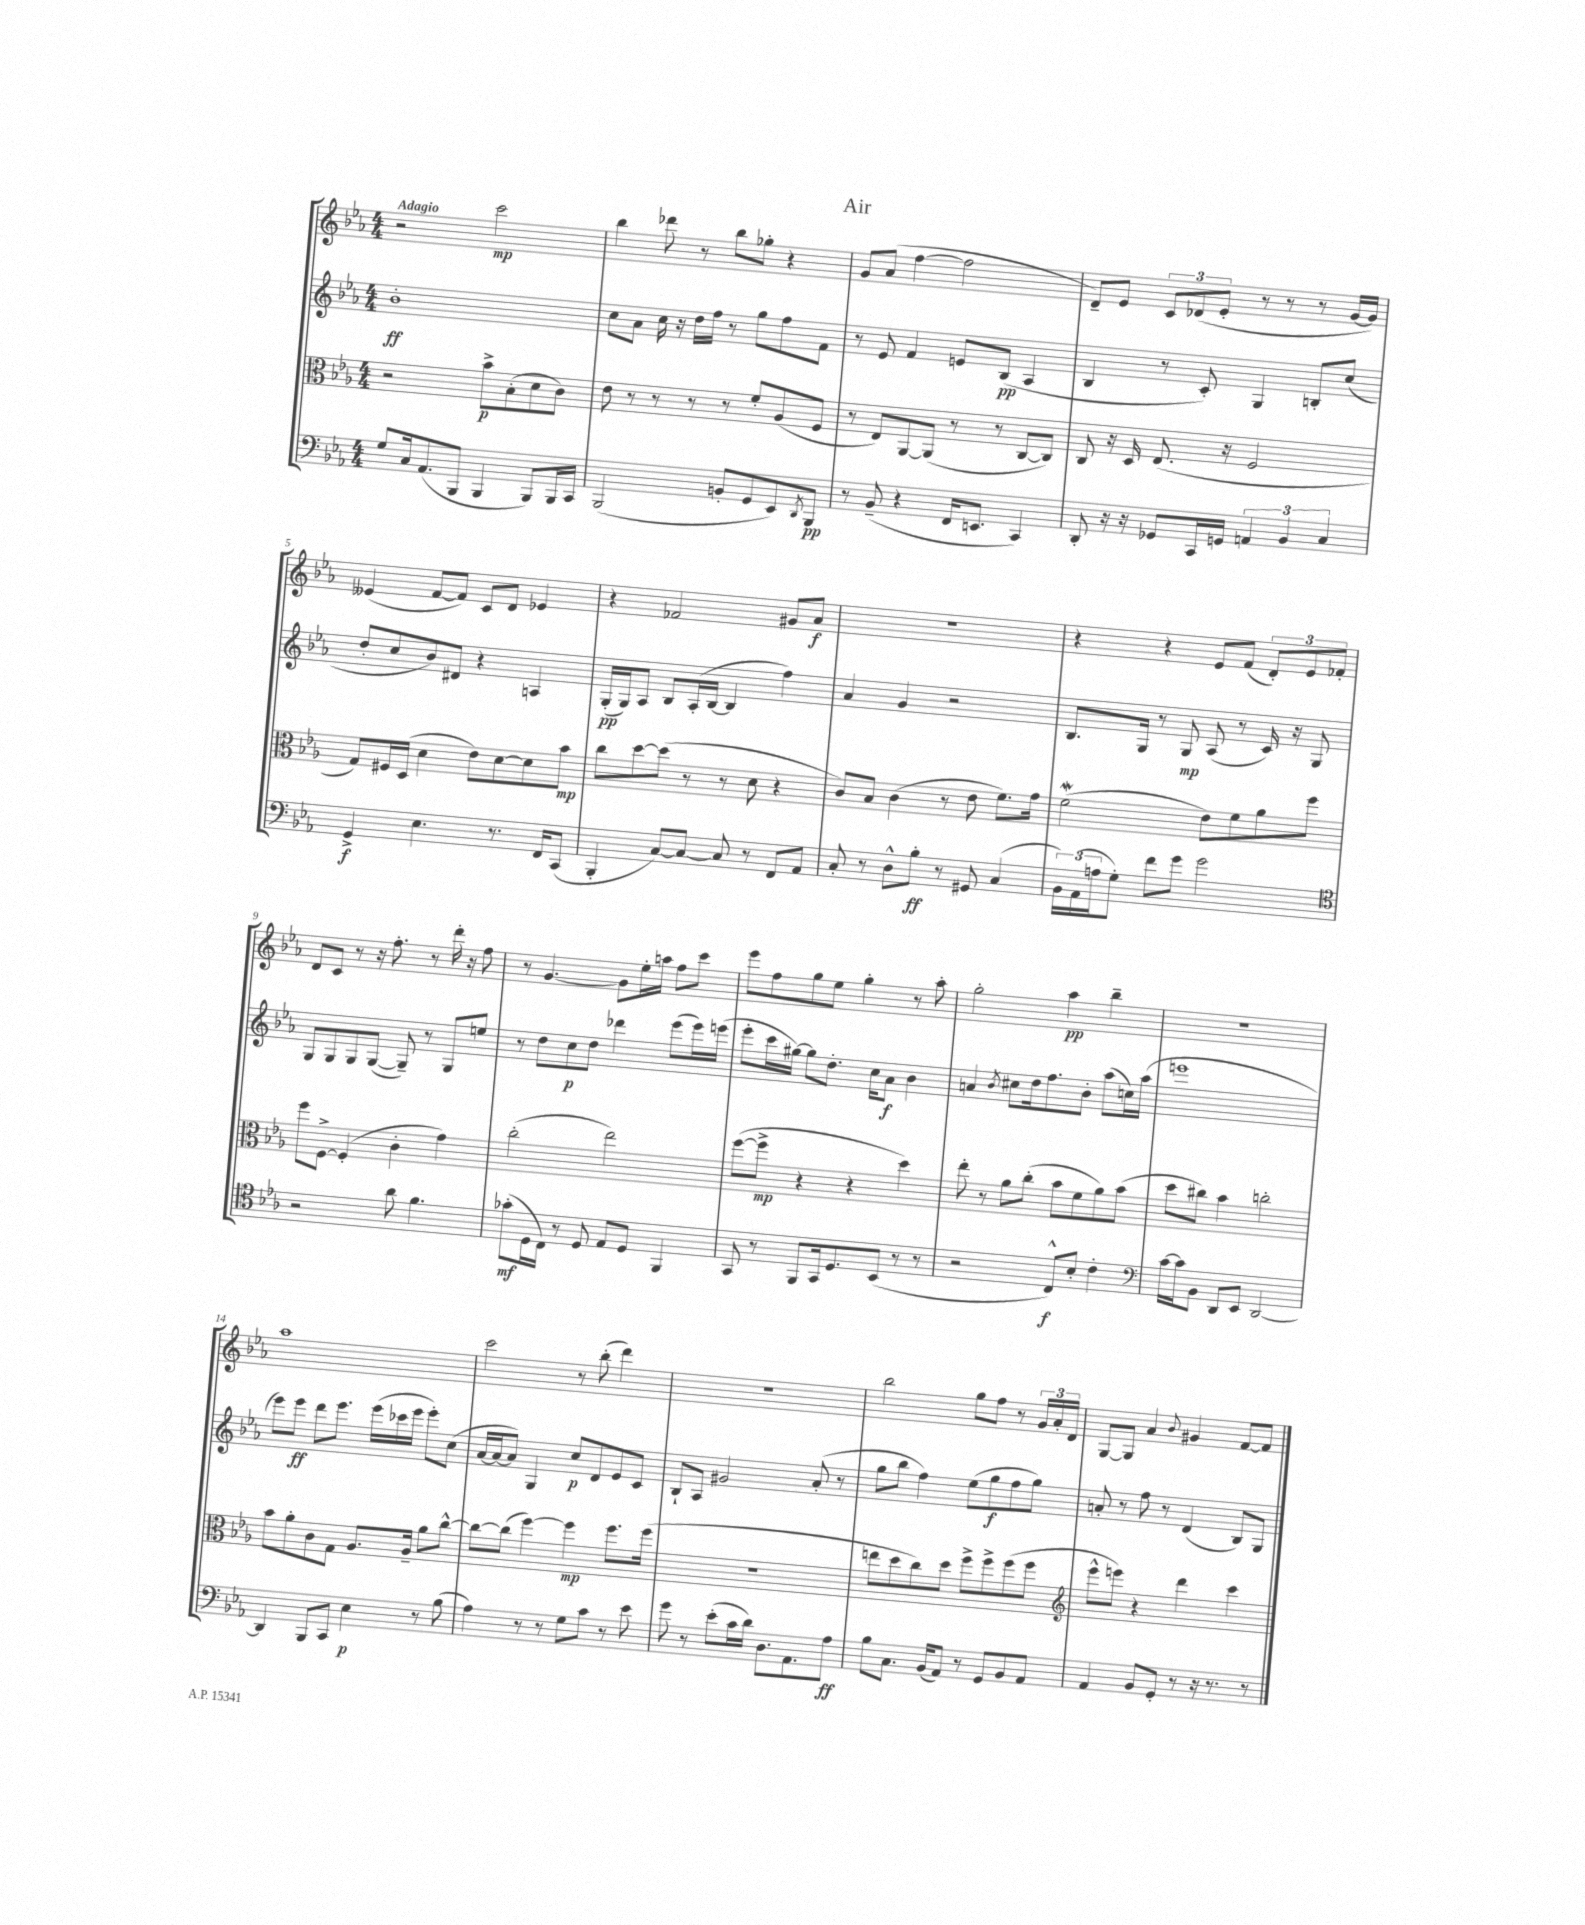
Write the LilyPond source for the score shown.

\header { title = "Air" }
<<
\new StaffGroup <<
\new Staff = "s0" {
    \clef treble \key ees \major \numericTimeSignature \time 4/4 \tempo "Adagio"
    r2 c'''2\mp |
    bes''4 des'''8 r8 bes''8 ges''8-. r4 |
    g'8 aes'8( f''4~ f''2 |
    d'8--) ees'8 \tuplet 3/2 { c'8 des'8( ees'8-. } r8 r8 r8 g'16~ g'16) |
    eeses'4( f'8~ f'8) c'8 d'8 ees'4 |
    r4 fes'2 gis'8 aes'8\f |
    R1 |
    r4 r4 ees'8 f'8( \tuplet 3/2 { d'8-.) ees'8 fes'8-. } |
    d'8 c'8 r8 r16 f''8.-. r8 d'''16-. r16 f''8 |
    r8 g'4.~ g'8 ees''16-. a''16 f''8 c'''8 |
    ees'''8 f''8 g''8 ees''8 g''4-. r8 aes''8-. |
    g''2-. aes''4\pp bes''4-- |
    R1 |
    aes''1 |
    c'''2 r8 bes''8-.( d'''4) |
    R1 |
    bes''2 g''8 f''8 r8 \tuplet 3/2 { g'16 aes'16-. d'16 } |
    g8~ g8 aes'4 \appoggiatura { bes'8 } gis'4 f'8~ f'8 \bar "|." |
}
\new Staff = "s1" {
    \clef treble \key ees \major \numericTimeSignature \time 4/4
    bes'1-.\ff |
    c''8 aes'8 c''16 r16 d''16 f''16 r8 g''8 f''8 f'8 |
    r8 ees'8 f'4 e'8 bes8\pp( aes4 |
    bes4 r8 c'8-.) g4 b8-. c''8( |
    d''8-. c''8 bes'8) dis'8 r4 a4 |
    g16-.\pp( g16) aes8 bes8 aes16-.( bes16~ bes4 f''4) |
    aes'4 g'4 r2 |
    bes8. g16 r8 g8\mp aes8( r8 c'16) r16 g8 |
    g8 g8 g8 g8~( g8--) r8 g8 e''8 |
    r8 d''8 c''8\p d''8 des'''4 ees'''8( ees'''16) e'''16( |
    ees'''8-. c'''16 gis''16~) gis''8 d''8.-. c''16 aes'8\f bes'4 |
    a'4 \acciaccatura { bes'8 } cis''8 d''16 f''8. bes'8-. aes''8( c''16) aes''16( |
    e'''1 |
    ees'''8) ees'''8\ff d'''8 ees'''8. ees'''16( ces'''16 ees'''16 ees'''8-.) c''8( |
    aes'16~ aes'16~ aes'8) g4 c''8\p d'8 ees'8 c'8 |
    bes8-! aes8 gis'2 aes'8-.( r8 |
    g''8 bes''8 f''4) ees''8( g''8\f f''8 g''8) |
    a'8-. r8 f''8 r8 d'4( bes8) g8 \bar "|." |
}
\new Staff = "s2" {
    \clef alto \key ees \major \numericTimeSignature \time 4/4
    r2 bes'8->\p bes8-.( d'8 c'8) |
    ees'8 r8 r8 r8 r8 f'8-. aes8( f8 |
    r8 ees8) aes,8~ aes,8( r8 r8 c8~ c8) |
    c8 r16 d16 ees8.( r16 f2 |
    g8) fis16 d16( d'4 ees'8) d'8~ d'8 bes'8\mp |
    c''8 d''8~ d''8( r8 r8 d'8 r4 |
    c'8) bes8 c'4( r8 ees'8 f'8.) g'16 |
    f'2\mordent( ees'8) f'8 aes'8 f''8 |
    f''8 f8~-> f4-.( c'4-. g'4) |
    c''2-.( ees''2) |
    f''8~( f''8->\mp r4 r4 d''4) |
    ees''8-. r8 aes'8 c''8-.( bes'8 f'8 aes'8) bes'8( |
    d''8 cis''8) bes'4 c''2-. |
    bes'8 aes'8-. c'8 g8 aes8. aes16-- aes'8 c''8~-^ |
    c''8~ c''8( f''4~) f''4\mp f''8. f''16( |
    R1 |
    e''8 d''8 c''8) d''8 f''8-> f''8-> f''8( f''8 |
    \clef treble ees'''8-^ e'''8) r4 d'''4 c'''4 \bar "|." |
}
\new Staff = "s3" {
    \clef bass \key ees \major \numericTimeSignature \time 4/4
    g8 c16 aes,8.( bes,,8 bes,,4 bes,,8) bes,,16 c,16 |
    bes,,2( b,8-. g,8 ees,8) \acciaccatura { d,8 } bes,,8\pp |
    r8 bes,8--( r4 f,16 e,8. c,4) |
    d,8-. r16 r16 ges,8 c,16 g,16 \tuplet 3/2 { a,4 bes,4 c4 } |
    g,4->\f ees4. r8. f,16 c,8( |
    bes,,4-. c8~) c8~ c8 r8 f,8 aes,8 |
    c8-. r8 d8-^ bes8-.\ff r8 gis,8 c4( |
    \tuplet 3/2 { bes,16) aes,16( a16 } g8-.) f'8 g'8 g'2 |
    \clef tenor r2 aes'8 f'4. |
    ges'8-.\mf( d16 c16) r8 d8 ees8 d8 f,4 |
    g,8 r8 f,8 g,16 d8. bes,8( r8 r8 |
    r2 c8-^\f) bes8-. c'4-. |
    \clef bass c'16~ c'16 bes,8 d,8 ees,8 d,2~ |
    d,4 bes,,8 c,8 ees4\p r8 bes8( |
    aes4) r8 r8 g8 c'8 r8 ees'8 |
    g'8 r8 ees'8-.( c'16 d'16) d8. aes,8. aes8\ff |
    bes8 c8. bes,16( aes,8) r8 g,8 bes,8 aes,8 |
    aes,4 bes,8 g,8-. r8 r16 r8. r8 \bar "|." |
}
>>
>>
